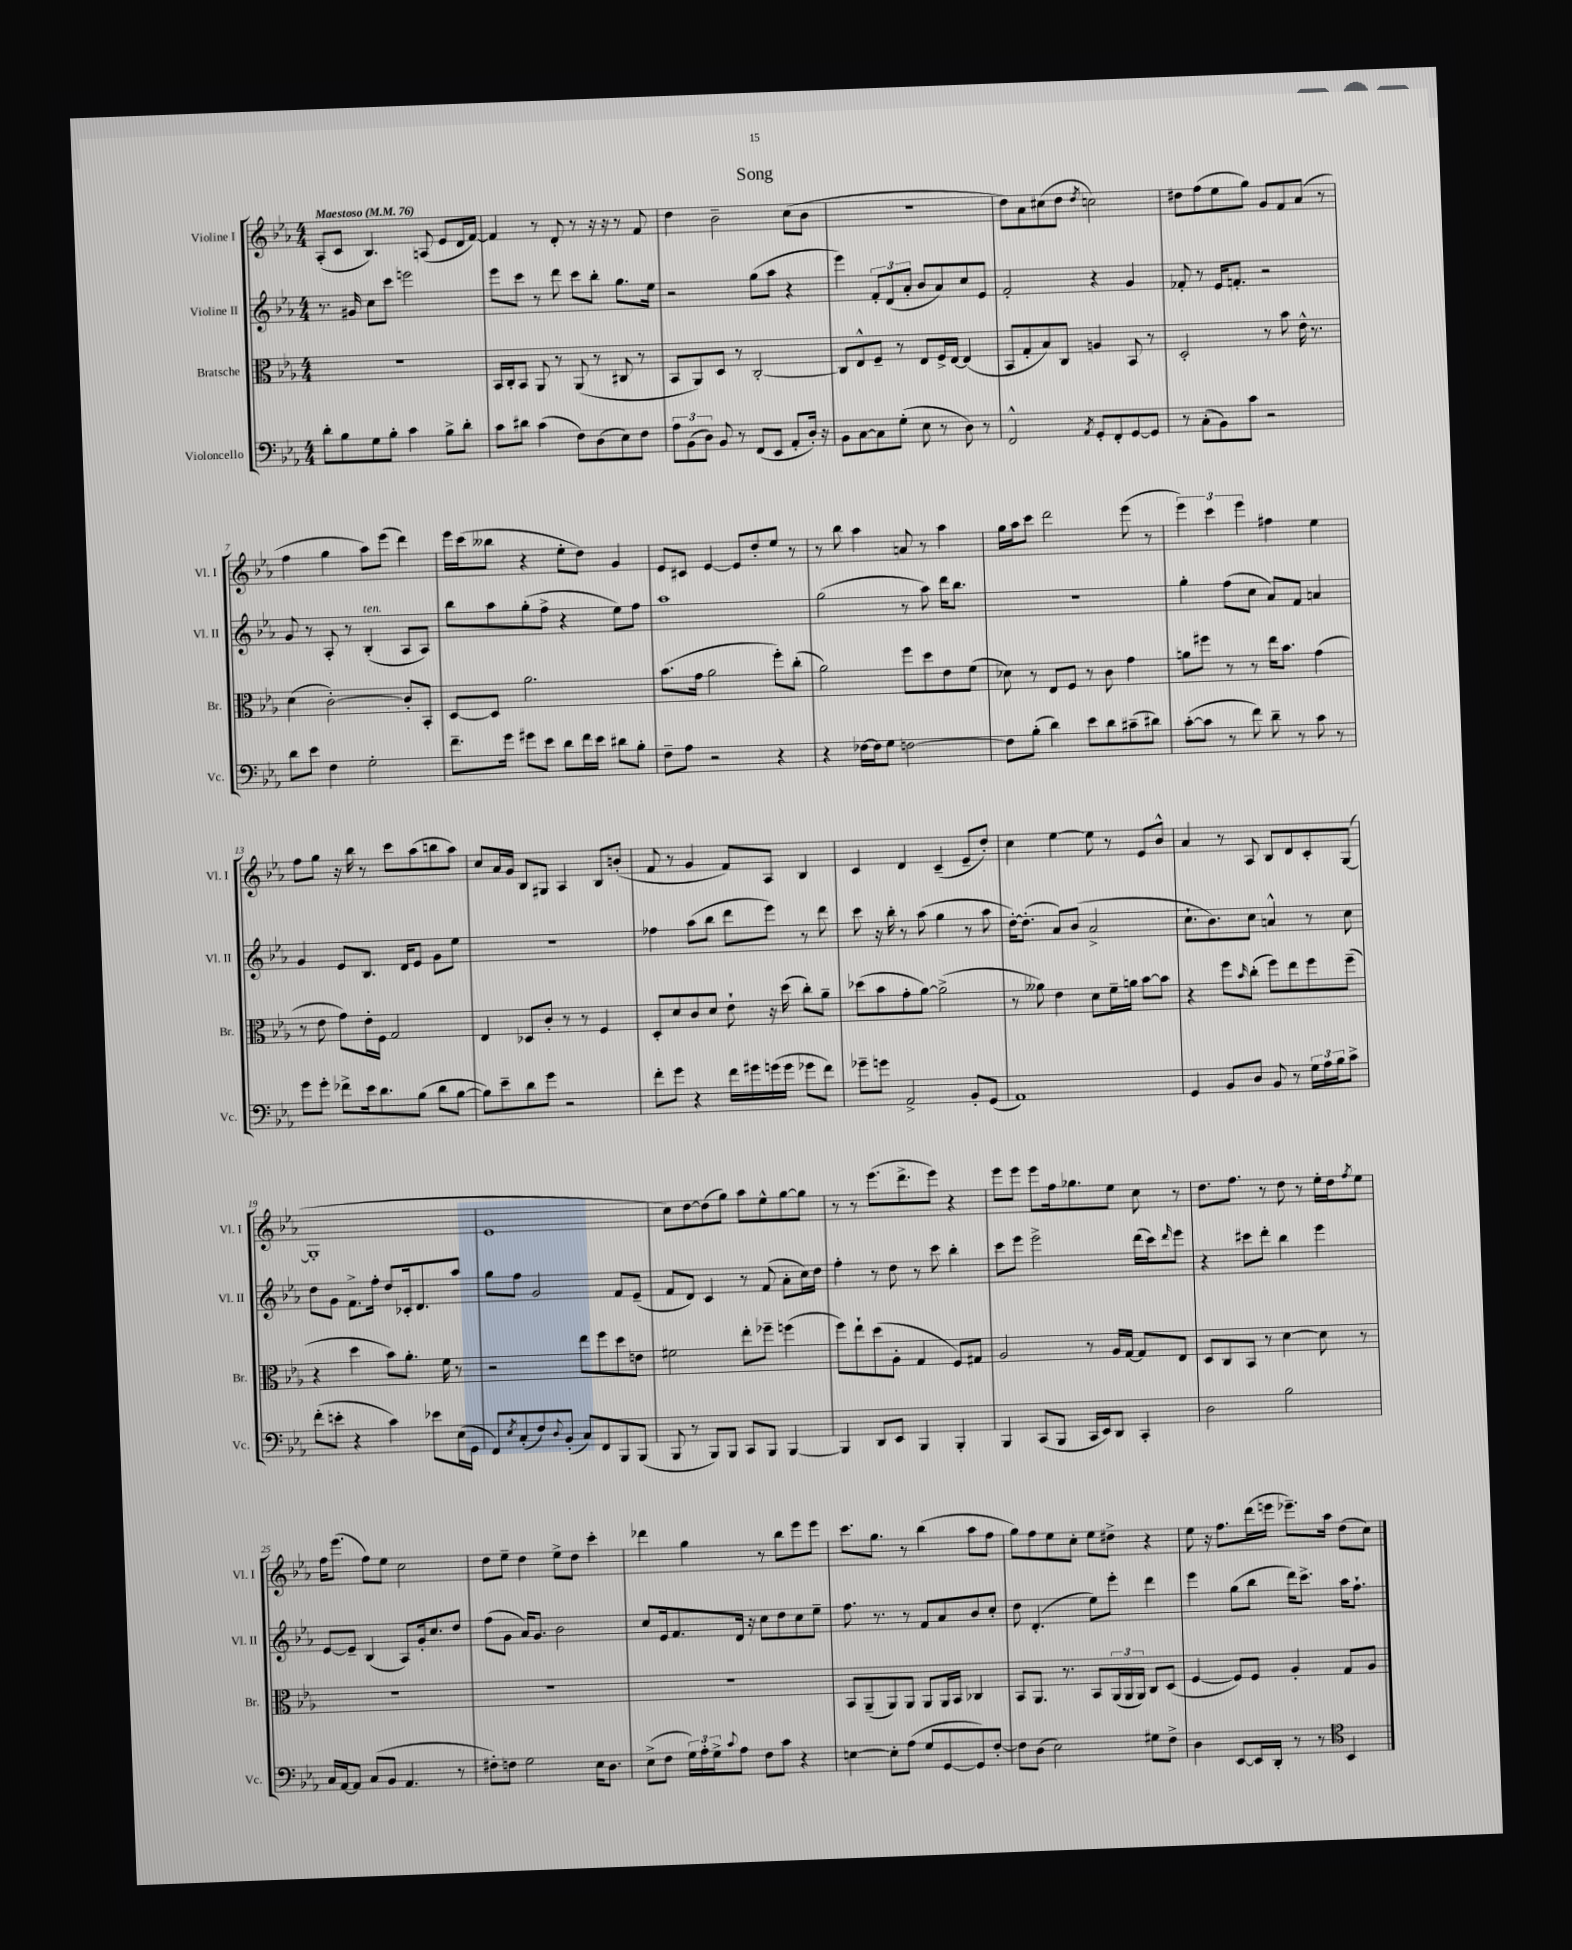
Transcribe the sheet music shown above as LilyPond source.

\header { title = "Song" }
<<
\new StaffGroup <<
\new Staff = "s0" \with { instrumentName = "Violine I" shortInstrumentName = "Vl. I" } {
    \clef treble \key ees \major \numericTimeSignature \time 4/4 \tempo "Maestoso" 4 = 76
    aes8-.( c'8 bes4.) a8( ees'8 d'16 f'16~) |
    f'4 r8 d'8-. r8 r16 r16 r8 f'8 |
    d''4 bes'2-- c''8( bes'8 |
    R1 |
    d''8) aes'8 cis''8( d''8 \acciaccatura { d''8 } c''2) |
    dis''8 f''8( ees''8 g''8) g'8 f'8 aes'8( r8 |
    f''4 g''4 aes''8) ees'''8( d'''4) |
    ees'''16 c'''16( beses''8 r4 ees''8-. d''8) g'4 |
    ees'8 cis'8 ees'4~ ees'8 d''8-. ees''8 r8 |
    r8 bes''8 aes''4 a'8 r8 aes''4 |
    g''16 aes''16 c'''8 d'''2 ees'''8( r8 |
    \tuplet 3/2 { ees'''4) c'''4 ees'''4 } fis''4 ees''4 |
    f''8 g''8 r16 bes''16 r8 c'''8 aes''8( b''8 aes''8) |
    c''8 aes'16 g'16 bes8 gis8 aes4 bes8 b'8-.( |
    f'8 r8 g'4 f'8) aes8 bes4 |
    c'4 d'4 c'4--( ees'8-- d''8-.) |
    c''4 ees''4~ ees''8 r8 ees'8 bes'8-^ |
    aes'4 r8 aes8 bes8 d'8 c'8-. g8~( |
    g1-. |
    ees'1 |
    c''8) d''8~ d''8( g''8) aes''8 ees''8-^ g''8~ g''8 |
    r8 r8 ees'''8.( d'''8.-> ees'''8) r4 |
    ees'''8 ees'''8 ees'''8 f''16 ges''8. ees''8 c''8 r8 |
    d''8. f''8. r8 d''8 r8 ees''16-. d''16 \acciaccatura { f''8 } ees''8 |
    f''16 ees'''8.( f''8) ees''8 c''2 |
    d''8 ees''8-- d''4 ees''8-> d''8 c'''4-. |
    des'''4 g''4 r8 bes''8 ees'''8 ees'''8 |
    c'''8. g''8. r8 bes''4( aes''8 f''8 |
    g''8) f''8 ees''8 c''8-. ees''8 dis''8-> r4 |
    ees''8 r16 f''8. d'''16( e'''16 ees'''8.--) aes''16 d''8( c''8) \bar "|." |
}
\new Staff = "s1" \with { instrumentName = "Violine II" shortInstrumentName = "Vl. II" } {
    \clef treble \key ees \major \numericTimeSignature \time 4/4
    r8. gis'16 c''8 c'''8 e'''2 |
    ees'''8 c'''8 r8 d'''8 c'''8 bes''8-. g''8. ees''16 |
    r2 g''8( aes''8 r4 |
    ees'''4) \tuplet 3/2 { f'8-. d'8( aes'8-. } bes'8 aes'8) c''8 ees'8 |
    f'2-. r4 g'4 |
    fes'8-. r8 ees'16 f'8.-. r2 |
    g'8 r8 aes8-. r8 bes4-.^\markup { \italic "ten." }( aes8 aes8) |
    bes''8 aes''8 g''8-.( f''8-> r4 ees''8) f''8 |
    aes''1 |
    g''2( r8 aes''8) d'''16 bes''8. |
    R1 |
    g''4-. f''8( c''8 aes'8) f'8 a'4 |
    g'4 ees'8 bes8. d'16 ees'8 g'8 ees''8 |
    R1 |
    fes''4 aes''8( bes''8 d'''8 ees'''8) r8 d'''8 |
    c'''8 r16 bes''16-. r8 aes''8( g''4 r8 aes''8 |
    d''16~-.) d''8.-.( aes'8) bes'8( aes'2-> |
    c''8.-! bes'8.) c''8 a'4-^ r8 c''8 |
    d''8 g'8 f'8.-> f''16-. d''8 ces'16-. d'8. aes''8 |
    g''8 f''8 g'2 f'8 ees'8--( |
    f'8 d'8) c'4 r8 f'8( aes'8-. c''16) d''16 |
    f''4-. r8 d''8 r8 c'''8 bes''4-. |
    c'''8 ees'''8 ees'''2-> d'''16( c'''16) \grace { d'''16 } ees'''8 |
    r4 cis'''8 d'''8-. bes''4 ees'''4 |
    ees'8~ ees'8-- bes4( aes8) g'16-. c''8. d''8 |
    f''8( g'8 aes'16) g'8. bes'2 |
    c''8 ees'16 f'8. d'16 r16 c''8 d''8 c''8 ees''8-- |
    f''8. r8. r8 f'8 aes'8 bes'8 c''8-. |
    d''8 d'4.-.( ees''8) ees'''8-. d'''4 |
    ees'''4 g''8( bes''8 d'''16) c'''8.-> aes''16 f''8.-! \bar "|." |
}
\new Staff = "s2" \with { instrumentName = "Bratsche" shortInstrumentName = "Br." } {
    \clef alto \key ees \major \numericTimeSignature \time 4/4
    R1 |
    bes,16 c16-. bes,8 aes,8 r8 aes,8( r8 cis8 r8 |
    bes,8 aes,8) d8 r8 c2~-. |
    c8 ees8-^ f8-- r8 ees8 f16-> ees16~ ees4( |
    bes,8 g8-. bes8) c8 a4 bes,8 r8 |
    d2-. r8 bes'8 ees'16-^ r8. |
    d'4( c'2~-.) c'8-. bes,8-. |
    d8~ d8 aes'2. |
    bes'8.( g'16 aes'2 f''8-.) c''8-.( |
    aes'2) f''8 d''8 ees'8 f'8( |
    des'8) r8 ees8 f8 r8 c'8 g'4 |
    a'8 fis''8 r8 r8 ees''16 bes'8. g'4( |
    r8 ees'8 g'8) ees'16-. f16 g2 |
    ees4 des8 c'8-. r8 r8 f4 |
    d8-. d'8 c'8 d'8 ees'8-! r16 d''16( c''8-.) aes'8-- |
    des''8( bes'8 g'8-. aes'8~) aes'2->( |
    r8 aeses'8) ees'4 d'8 f'16-- a'16 bes'8~ bes'8 |
    r4 f''8 \grace { bes'16 } c''8-.( f''8) ees''8 f''8 f''8--( |
    r4 d''4 bes'8) aes'8.-. f'16 r8 |
    r2 ees''8 f''8 d''8 e'8 |
    fis'2 ees''8-. fes''8-- f''4( |
    f''8) ees''8-! d''8( aes8-. g4 f8) gis8 |
    aes2 r8 aes16 g16~ g8 ees8 |
    d8 c8 bes,8 r8 d'4~ d'8 r8 |
    R1 |
    R1 |
    R1 |
    bes,8 aes,8--( aes,8) aes,8 aes,8 aes,16 bes,16 ces4 |
    bes,8 aes,8. r8. bes,8 \tuplet 3/2 { aes,16( aes,16 aes,16) } c8 d8( |
    f4~ f8) f8 aes4-. g8 aes8 \bar "|." |
}
\new Staff = "s3" \with { instrumentName = "Violoncello" shortInstrumentName = "Vc." } {
    \clef bass \key ees \major \numericTimeSignature \time 4/4
    d'8-. bes8 g8 bes8-. c'4 bes8-> d'8-. |
    c'8 dis'8 c'4( f8) d8( ees8) f8 |
    \tuplet 3/2 { aes8 bes,8( d8) } bes,8 r8 f,8( ees,8 aes,8-. d16-.) r16 |
    bes,8 c8~ c8 g8-.( ees8 r8 d8) r8 |
    f,2-^ \acciaccatura { aes,8 } g,8-. f,8-. g,8~ g,8 |
    r8 c8-.( bes,8) c'8 r2 |
    d'8 ees'8 f4 g2-. |
    f'8.-- g'16 gis'8 ees'8 d'8 f'16 ees'16 dis'8 bes8-. |
    f8-- aes8 r2 r4 |
    r4 fes16~ fes16 g8 f2~ |
    f8 bes8-.( d'4) ees'8 d'8 cis'8--( dis'8) |
    c'8~-.( c'8 r8 f'8) d'8-- r8 c'8 r8 |
    g'8 g'8-. fes'8-> ees'16 d'8. bes8( d'8 bes8~ |
    bes8) ees'8-- d'8 g'8 r2 |
    f'8-. g'8 r4 f'16 gis'16 g'16( g'16 ges'8 f'8) |
    ges'8-- g'8 aes,2-> bes,8-. g,8( |
    aes,1) |
    g,4 bes,8 d8 bes,8 r8 \tuplet 3/2 { g16 aes16 bes16 } c'8-> |
    f'8-.( e'8-. r4 c'4) ees'8 ees16( g,16 |
    f,8) \acciaccatura { ees8 } c8-.( f8) \appoggiatura { d8 } bes,8-.( c8) f,8 bes,,8 bes,,8( |
    bes,,8 r8 bes,,8) bes,,8 c,8 bes,,8 bes,,4~ |
    bes,,4 d,8 ees,8 bes,,4 bes,,4-. |
    bes,,4 c,8( bes,,8 c,16 ees,16) d,8 c,4-. |
    d2 bes2 |
    c16 aes,16~ aes,8 c8( bes,8 aes,4. r8 |
    fis8-.) f8 g2 ees16 d8. |
    ees8->( f8 \tuplet 3/2 { g16) aes16-. g16-> } \appoggiatura { c'8 } aes8 f8 c'8 r4 |
    e4~ e8-. aes8( g8 g,8~ g,8) f8~-. |
    f8 d8( ees2) gis8 f8-> |
    d4 ees,8~ ees,16 d,16-. r8 r8 \clef tenor bes,4 \bar "|." |
}
>>
>>
